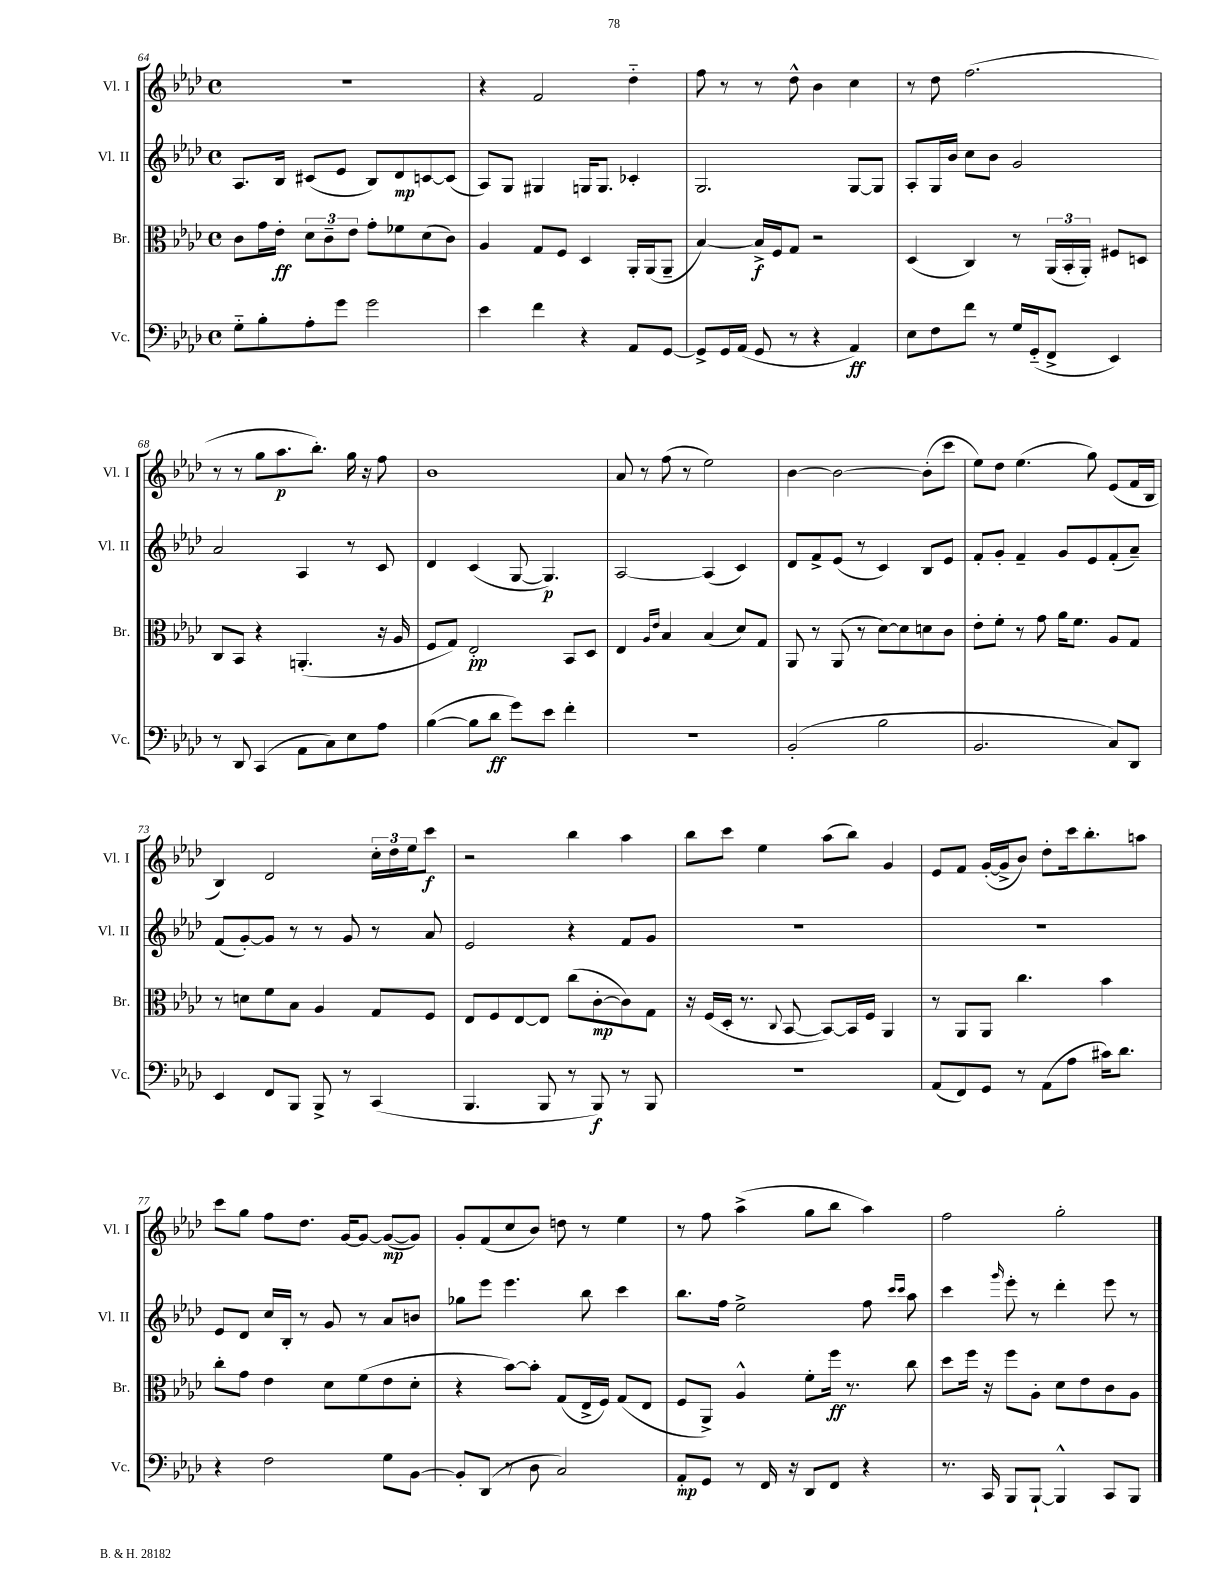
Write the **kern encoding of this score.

**kern	**kern	**kern	**kern
*staff4	*staff3	*staff2	*staff1
*clefF4	*clefC3	*clefG2	*clefG2
*k[b-e-a-d-]	*k[b-e-a-d-]	*k[b-e-a-d-]	*k[b-e-a-d-]
*M4/4	*M4/4	*M4/4	*M4/4
*met(c)	*met(c)	*met(c)	*met(c)
8G'~	8c	8.A-	1r
8B-'	16g	.	.
.	16e-'	16B-	.
8A-'	12d-	(8c#	.
.	12c~	.	.
8g	.	8e-	.
.	12e-	.	.
2g	8g'	8B-)	.
.	8f-	8d-	.
.	(8d-	[8c	.
.	8c)	(8c]	.
=	=	=	=
4e-	4A-	8A-)	4r
.	.	8G	.
4f	8G	4G#	2f
.	8F	.	.
4r	4D-	16G	.
.	.	8.G	.
8AA-	16AA-'	4c-'	4dd-'~
.	(16AA-	.	.
[8GG	8AA-~	.	.
=	=	=	=
8GG^]	[4B-)	2.G	8ff
16GG	.	.	8r
(16AA-	.	.	.
8GG	16B-^]	.	8r
.	16F	.	.
8r	8G	.	8dd-^^
4r	2r	.	4b-
4AA-)	.	[8G	4cc
.	.	8G]	.
=	=	=	=
8E-	(4D-	8A-'	8r
8F	.	16G	8dd-
.	.	16b-	.
8f	4C)	8cc	(2.ff
8r	.	8b-	.
16G	8r	2g	.
(16GG'~	.	.	.
8FF^	(24AA-	.	.
.	24BB-'	.	.
.	24AA-')	.	.
4EE-)	8F#	.	.
.	8D	.	.
=	=	=	=
8r	8C	2a-	8r
8DD-	8BB-	.	8r
(4CC	4r	.	8gg
.	.	.	8.aa-
8AA-	(4.AA'	4A-	.
.	.	.	8.bb-')
8C)	.	.	.
8E-	.	8r	16gg
.	.	.	16r
8A-	16r	8c	8ff
.	16A-	.	.
=	=	=	=
([4B-	8F	4d-	1b-
.	8G)	.	.
8B-]	2E-'	(4c	.
8d-	.	.	.
8g)	.	[8G	.
8e-	.	4.G])	.
4f'	8BB-	.	.
.	8D-	.	.
=	=	=	=
1r	4E-	[2A-	8a-
.	.	.	8r
.	16qqA-	.	.
.	16qqe-	.	.
.	4B-	.	(8ff
.	.	.	8r
.	(4B-	(4A-]	2ee-)
.	8d-)	4c)	.
.	8G	.	.
=	=	=	=
(2BB-'	8AA-	8d-	[4b-
.	8r	8f^	.
.	(8AA-	(8e-	2b-_
.	8r	8r	.
2B-	[8d-)	4c)	.
.	8d-]	.	.
.	8d	8B-	(8b-']
.	8c	8e-	8ccc
=	=	=	=
2.BB-	8e-'	8f'	8ee-)
.	8f'	8g'	8dd-
.	8r	4f~	(4.ee-
.	8g	.	.
.	16a-	8g	.
.	8.f	.	.
.	.	8e-	8gg)
8C)	8A-	(8f'	(8e-
8DD-	8G	8a-~)	16f
.	.	.	16B-
=	=	=	=
4EE-	8r	(8f	4B-)
.	8d	[8g')	.
8FF	8f	8g]	2d-
8BBB-	8B-	8r	.
8BBB-^	4A-	8r	.
8r	.	8g	.
(4CC	8G	8r	24cc'
.	.	.	24dd-
.	.	.	24ee-
.	8F	8a-	8ccc
=	=	=	=
4.BBB-	8E-	2e-	2r
.	8F	.	.
.	[8E-	.	.
8BBB-	8E-]	.	.
8r	(8cc	4r	4bb-
8BBB-)	[8c'	.	.
8r	8c])	8f	4aa-
8BBB-	8G	8g	.
=	=	=	=
1r	16r	1r	8bb-
.	(16F	.	.
.	16D-'	.	8ccc
.	8.r	.	.
.	.	.	4ee-
.	8qqC	.	.
.	[8BB-	.	.
.	8BB-_)	.	(8aa-
.	16BB-]	.	8bb-)
.	16F	.	.
.	4AA-	.	4g
=	=	=	=
(8AA-	8r	1r	8e-
8FF)	8AA-	.	8f
8GG	8AA-	.	([16g'
.	.	.	16g^]
8r	4.cc	.	8b-)
(8AA-	.	.	8dd-'
8A-	.	.	16ccc
.	.	.	8.bb-'
16c#)	4b-	.	.
8.d-	.	.	.
.	.	.	8aa
=	=	=	=
4r	8cc'	8e-	8ccc
.	8g	8d-	8gg
2F	4e-	16cc	8ff
.	.	16B-'	.
.	.	8r	8.dd-
.	8d-	8g	.
.	.	.	[16g
.	(8f	8r	8g_
8G	8e-	8a-	(8g_
[8BB-	8d-'	8b	8g])
=	=	=	=
8BB-']	4r	8gg-	8g'
(8DD-	.	8eee-	(8f
8r	[8b-)	4.eee-	8cc
8D-	8b-']	.	8b-)
2C)	(8G	.	8dd
.	16E-^	8bb-	8r
.	16F)	.	.
.	(8G	4ccc	4ee-
.	8E-	.	.
=	=	=	=
8AA-'	8F	8.bb-	8r
8GG	8AA-^)	.	8ff
.	.	16ff	.
8r	4A-^^	2ee-^	(4aa-^
16FF	.	.	.
16r	.	.	.
8DD-	8f'	.	8gg
8FF	16ff	.	8bb-
.	8.r	.	.
4r	.	8ff	4aa-)
.	.	16qqccc	.
.	.	16qqccc	.
.	8cc	8aa-	.
=	=	=	=
8.r	8dd-	4ccc	2ff
.	16ff	.	.
16CC	16r	.	.
.	.	16qqggg	.
8BBB-	8ff	8eee-'	.
[8BBB-`	8A-'	8r	.
4BBB-^^]	8d-	4ddd-'	2gg'
.	8e-	.	.
8CC	8c	8eee-	.
8BBB-	8A-	8r	.
==	==	==	==
*-	*-	*-	*-
